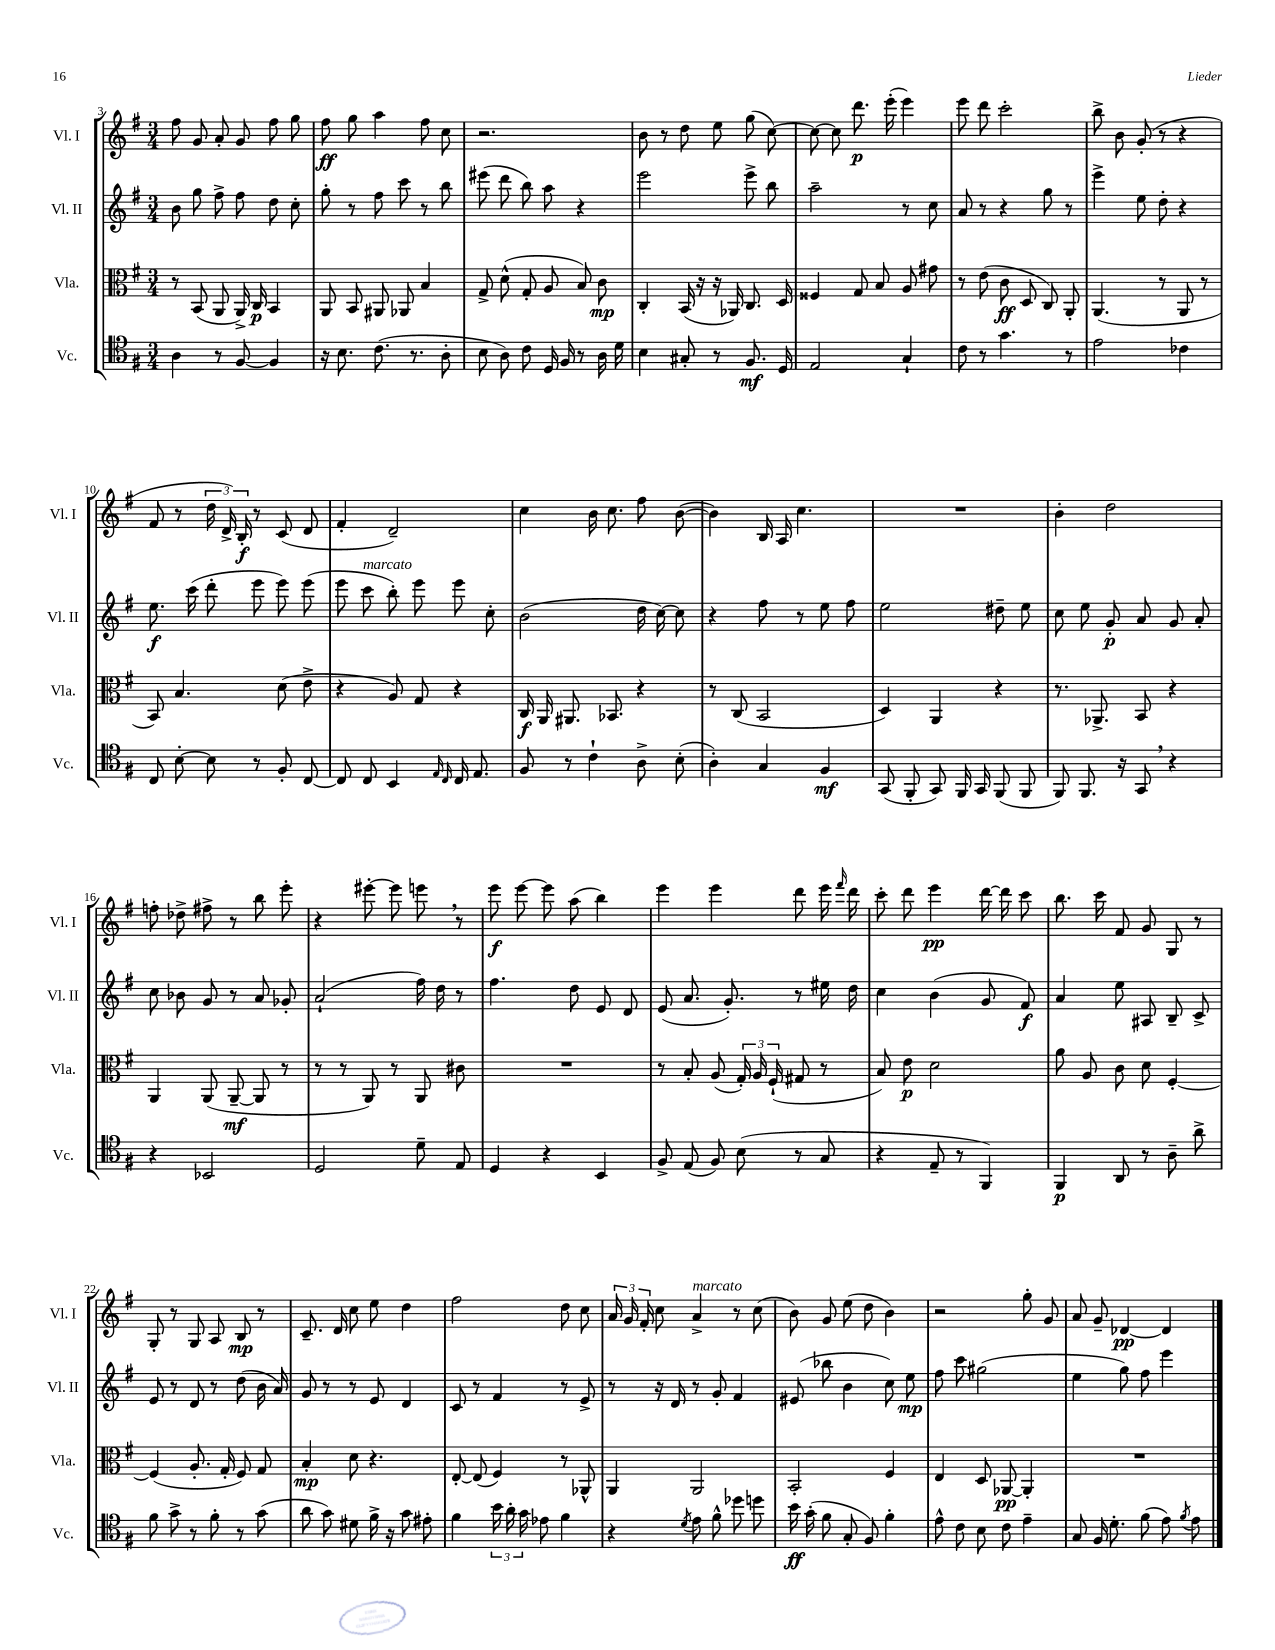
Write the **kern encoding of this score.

**kern	**kern	**kern	**kern
*staff4	*staff3	*staff2	*staff1
*clefC4	*clefC3	*clefG2	*clefG2
*k[f#]	*k[f#]	*k[f#]	*k[f#]
*M3/4	*M3/4	*M3/4	*M3/4
4A	8r	8b	8ff#
.	(8BB	8gg	8g
8r	8AA	8ff#^	8a'
[8F#	16AA^)	8ff#	8g
.	16C	.	.
4F#]	4BB	8dd	8ff#
.	.	8cc'	8gg
=	=	=	=
16r	8AA	8gg'	8ff#
8.B	.	.	.
.	8BB	8r	8gg
(8.c	8AA#	8ff#	4aa
.	8AA-	8ccc	.
8.r	.	.	.
.	4B	8r	8ff#
8A'	.	8bb	8cc
=	=	=	=
8B	8G^	(8eee#	2.r
8A)	(8d^^	8ddd	.
8c	8G'	8bb)	.
16D	8A	8aa	.
16F#	.	.	.
8r	8B)	4r	.
16A	8c	.	.
16d	.	.	.
=	=	=	=
4B	4C'	2eee	8b
.	.	.	8r
8G#'	(16BB	.	8dd
.	16r	.	.
8r	16r	.	8ee
.	16AA-)	.	.
8.F#	8.C	8eee^	(8gg
.	.	8bb	[8cc)
16D	16D	.	.
=	=	=	=
2E	4F##	2aa~	8cc_
.	.	.	8cc]
.	8G	.	8.ddd
.	8B	.	.
.	.	.	(16eee'
4G`	8A	8r	4eee)
.	8g#	8cc	.
=	=	=	=
8c	8r	8a	8eee
8r	(8e	8r	8ddd
4.g	8c	4r	2ccc'
.	8D	.	.
.	8C)	8gg	.
8r	8AA'	8r	.
=	=	=	=
2e	(4.AA	4eee^	8bb^
.	.	.	8b
.	.	8ee	(8g'
.	8r	8dd'	8r
4c-	8AA	4r	4r
.	8r	.	.
=	=	=	=
8C	8BB)	8.ee	8f#
[8B'	4.B	.	8r
.	.	(16ccc	.
8B]	.	8ddd'	24dd
.	.	.	24d^)
.	.	.	24B'
8r	.	8eee	8r
8F#'	(8d	8eee)	(8c
[8C	8e^	(8eee	8d
=	=	=	=
8C]	4r	8eee	4f#'
8C	.	8ccc	.
4BB	8A)	8bb')	2d~)
.	8G	8eee	.
16qqE	.	.	.
16qqC	.	.	.
16C	4r	8eee	.
8.E	.	.	.
.	.	8cc'	.
=	=	=	=
8F#	16C	(2b	4cc
.	16AA	.	.
8r	8.AA#	.	.
4c`	.	.	16b
.	8.BB-	.	8.cc
8A^	4r	16dd	8ff#
.	.	[16cc)	.
(8B'	.	8cc]	([8b
=	=	=	=
4A')	8r	4r	4b])
.	(8C	.	.
4G	2BB	8ff#	16B
.	.	.	16A
.	.	8r	4.cc
4F#	.	8ee	.
.	.	8ff#	.
=	=	=	=
(8GG	4D)	2ee	2.r
8FF#'	.	.	.
8GG)	4AA	.	.
16FF#	.	.	.
16GG	.	.	.
(8FF#	4r	8dd#~	.
8FF#	.	8ee	.
=	=	=	=
8FF#)	8.r	8cc	4b'
8.FF#	.	8ee	.
.	8.AA-^	.	.
.	.	8g'	2dd
16r	.	.	.
8GG	8BB	8a	.
4r	4r	8g	.
.	.	8a'	.
=	=	=	=
4r	4AA	8cc	8ff'
.	.	8b-	8dd-^
2BB-	(8AA	8g	8ff#^
.	[8AA~	8r	8r
.	8AA]	8a	8bb
.	8r	8g-'	8eee'
=	=	=	=
2D	8r	(2a`	4r
.	8r	.	.
.	8AA)	.	[8eee#'
.	8r	.	8eee#]
8d~	8AA	16ff#)	8eee
.	.	16dd	.
8E	8c#	8r	8r
=	=	=	=
4D	2.r	4.ff#	8eee
.	.	.	[8eee
4r	.	.	8eee]
.	.	8dd	(8aa
4BB	.	8e	4bb)
.	.	8d	.
=	=	=	=
8F#^	8r	(8e	4eee
(8E	8B'	8.a	.
8F#)	(8A	.	4eee
.	.	8.g')	.
(8B	24G')	.	.
.	24A	.	.
.	(24F#`	.	.
8r	8G#	8r	8ddd
8G	8r	16ee#	16eee
.	.	.	16qqfff#
.	.	16dd	16ddd
=	=	=	=
4r	8B)	4cc	8ccc'
.	8e	.	8ddd
8E~	2d	(4b	4eee
8r	.	.	.
4FF#)	.	8g	[16ddd
.	.	.	16ddd]
.	.	8f#)	8ccc
=	=	=	=
4FF#	8a	4a	8.bb
.	8A	.	.
.	.	.	16ccc
8AA	8c	8ee	8f#
8r	8d	8A#	8g
8A~	[4F#'	8B~	8G
8a^	.	8c^	8r
=	=	=	=
8f#	(4F#]	8e	8G'
8g^	.	8r	8r
8r	8.A'	8d	8G
8f#'	.	8r	8A
.	16G'	.	.
8r	8F#)	(8dd	8B
(8g	8G	16b	8r
.	.	16a)	.
=	=	=	=
8a	4B'	8g	8.c~
8g)	.	8r	.
.	.	.	16d
8d#	8d	8r	8cc
16f#^	4.r	8e	8ee
16r	.	.	.
8g	.	4d	4dd
8e#'	.	.	.
=	=	=	=
4f#	[8E'	8c	2ff#
.	(8E]	8r	.
24b	4F#)	4f#	.
24a'	.	.	.
24g	.	.	.
8e-	.	.	.
4f#	8r	8r	8dd
.	8AA-^^	8e^	8cc
=	=	=	=
4r	4AA	8r	24a
.	.	.	24g
.	.	.	24f#'
.	.	16r	8cc
.	.	16d	.
8qd	.	.	.
8e	2AA	8r	4a^
8f#^^	.	8g'	.
8dd-	.	4f#	8r
8dd	.	.	(8cc
=	=	=	=
16b	2BB'	(8e#	8b)
(16g'	.	.	.
8f#	.	8bb-	8g
8G'	.	4b	(8ee
8F#)	.	.	8dd
4f#'	4F#	8cc)	4b)
.	.	8ee	.
=	=	=	=
8e^^	4E	8ff#	2r
8c	.	8ccc	.
8B	8D	(2gg#	.
8c	[8AA-	.	.
4e~	4AA-']	.	8gg'
.	.	.	8g
=	=	=	=
8G	2.r	4ee	8a
16F#	.	.	8g~
8.d'	.	.	.
.	.	8gg)	[4d-
(8f#	.	8ff#	.
8e)	.	4eee	4d-]
8qf#	.	.	.
8e	.	.	.
==	==	==	==
*-	*-	*-	*-
